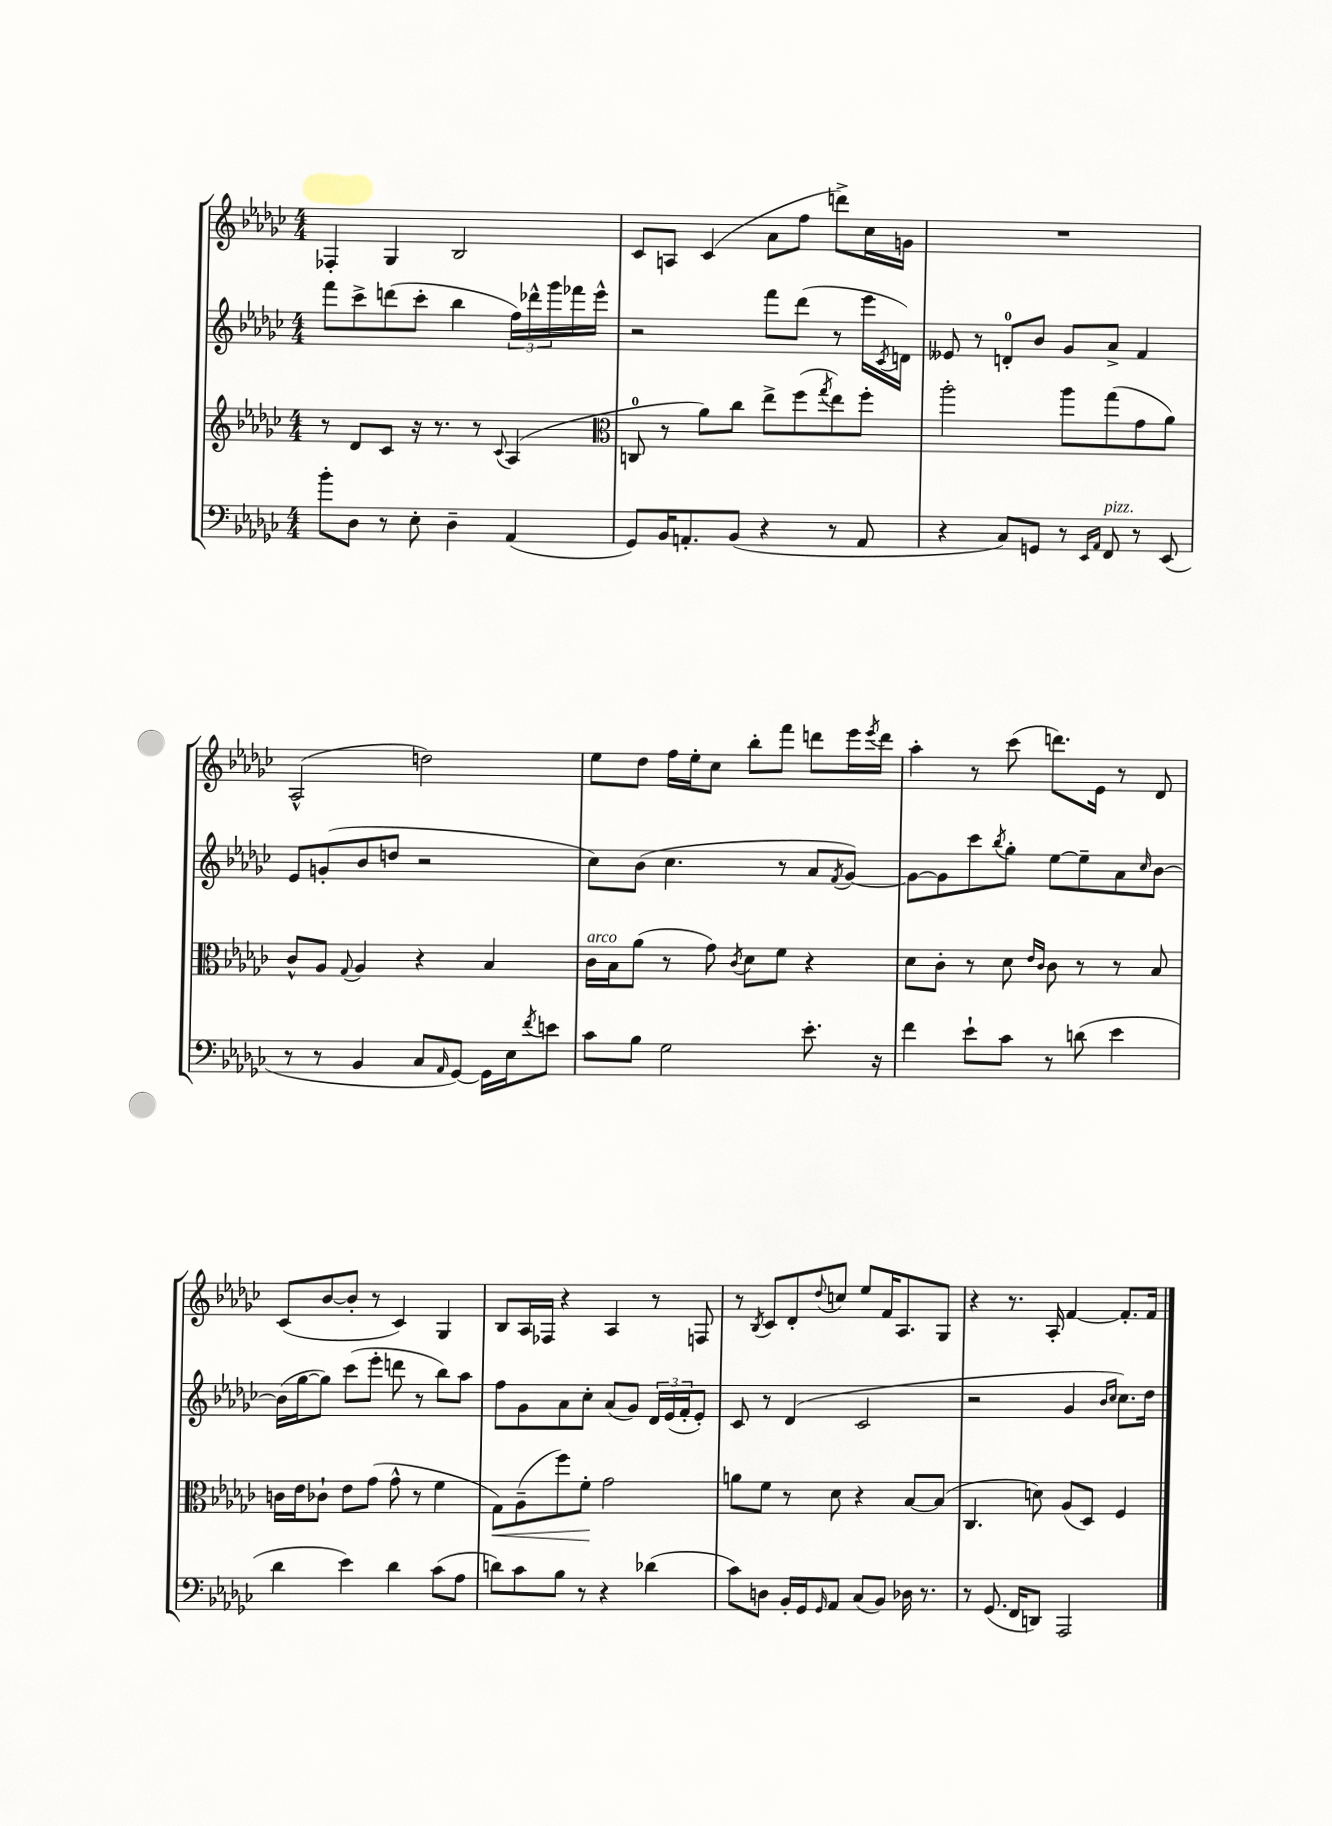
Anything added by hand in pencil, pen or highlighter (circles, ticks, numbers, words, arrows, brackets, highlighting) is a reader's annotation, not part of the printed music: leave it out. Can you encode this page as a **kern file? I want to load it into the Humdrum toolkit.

**kern	**kern	**kern	**kern
*staff4	*staff3	*staff2	*staff1
*clefF4	*clefG2	*clefG2	*clefG2
*k[b-e-a-d-g-c-]	*k[b-e-a-d-g-c-]	*k[b-e-a-d-g-c-]	*k[b-e-a-d-g-c-]
*M4/4	*M4/4	*M4/4	*M4/4
8b-'	8r	8fff	4F-'
8D-	8d-	8ccc-^	.
8r	8c-	(8ddd	4G-
8E-'	16r	8ccc-'	.
.	8.r	.	.
4D-~	.	4bb-	2B-
.	8r	.	.
.	8qqc-	.	.
(4AA-	(4A-	24ff)	.
.	.	24ddd-^^	.
.	.	24ggg-	.
.	.	16fff-	.
.	.	16eee-^^	.
=	=	=	=
*	*clefC3	*	*
8GG-)	8C	2r	8c-
16BB-	8r	.	8A
8.AA'	.	.	.
.	8a-)	.	(4c-
(8BB-	8cc-	.	.
4r	8ee-^	8fff	8a-
.	(8ff	(8ddd-	8ff
.	8qgg-	.	.
8r	8ee-)	8r	8ddd^)
8AA	8ff'	16eee-	16cc-
.	.	8qc-	.
.	.	16d)	16g
=	=	=	=
4r	2aa-'	8e--	1r
.	.	8r	.
8C-)	.	8d'	.
8GG	.	8b-	.
8r	8aa-	8g-	.
16qqEE-	.	.	.
16qqAA-	.	.	.
8FF	(8gg-	8a-^	.
8r	8g-	4f	.
(8EE-	8a-)	.	.
=	=	=	=
8r	8c-^^	8e-	(2A-^^
8r	8A-	(8g'	.
.	8qqG-	.	.
4BB-	4A-	8b-	.
.	.	8dd	.
8C-	4r	2r	2dd)
16qqAA-	.	.	.
[8GG-)	.	.	.
16GG-]	4B-	.	.
16E-	.	.	.
8qf	.	.	.
8e	.	.	.
=	=	=	=
8c-	16c-	8cc-)	8ee-
.	16B-	.	.
8B-	(8a-	(8b-	8dd-
2G-	8r	4.cc-	16ff
.	.	.	16ee-'
.	8g-)	.	8cc-
.	8qc-	.	.
.	8d-	.	8bb-'
.	8f	8r	8fff
8.e-'	4r	8a-	8ddd
.	.	8qf	.
.	.	[8g-)	16eee-
.	.	.	8qeee-
16r	.	.	16ddd
=	=	=	=
4f	8d-	8g-_	4aa-'
.	8c-'	8g-]	.
8e-`	8r	8ccc-	8r
.	.	8qbb-	.
8c-	8d-	8gg-'	(8ccc-
.	16qqe-	.	.
.	16qqc-	.	.
8r	8c-	[8ee-	8.ddd)
(8d	8r	8ee-~]	.
.	.	.	16e-
4e-	8r	8a-	8r
.	.	16qqcc-	.
.	8B-	[8b-	8d-
=	=	=	=
4d-	16c	(16b-]	(8c-
.	16e-	[16gg-	.
.	8c-`	8gg-])	[8b-
4e-)	8e-	(8ccc-	8b-']
.	(8g-	8eee-'	8r
4d-	8g-^^	8ddd	4c-)
.	8r	8r	.
(8c-	4f	8bb-)	4G-
8A-	.	8aa-	.
=	=	=	=
8d)	8G-)	8ff	8B-
8c-	(8A-~	8g-	16A-
.	.	.	16F-
8B-	8ff)	8a-	4r
8r	8f'	8cc-'	.
4r	2g-	(8a-	4A-
.	.	8g-)	.
(4d-	.	24d-	8r
.	.	(24e-	.
.	.	24f'	.
.	.	8e-')	8F
=	=	=	=
8c-)	8a	8c-	8r
.	.	.	8qB-
8D	8f	8r	8c-
16BB-'	8r	(4d-	8d-'
16GG-	.	.	.
16qqGG-	.	.	8qqdd-
8AA-	8d-	.	8cc
(8C-	4r	2c-	8ee-
8BB-)	.	.	16f
.	.	.	8.A-
16D-	[8B-	.	.
8.r	.	.	.
.	(8B-]	.	8G-
=	=	=	=
8r	4.C-	2r	4r
(8.GG-	.	.	.
.	.	.	8.r
16FF	.	.	.
8DD)	8d)	.	.
.	.	.	16A-'
2AAA-	(8A-	4g-	[4f
.	8D-)	.	.
.	.	16qqb-	.
.	.	16qqcc-	.
.	4F	8.cc-)	8.f']
.	.	16dd-	16f
==	==	==	==
*-	*-	*-	*-
